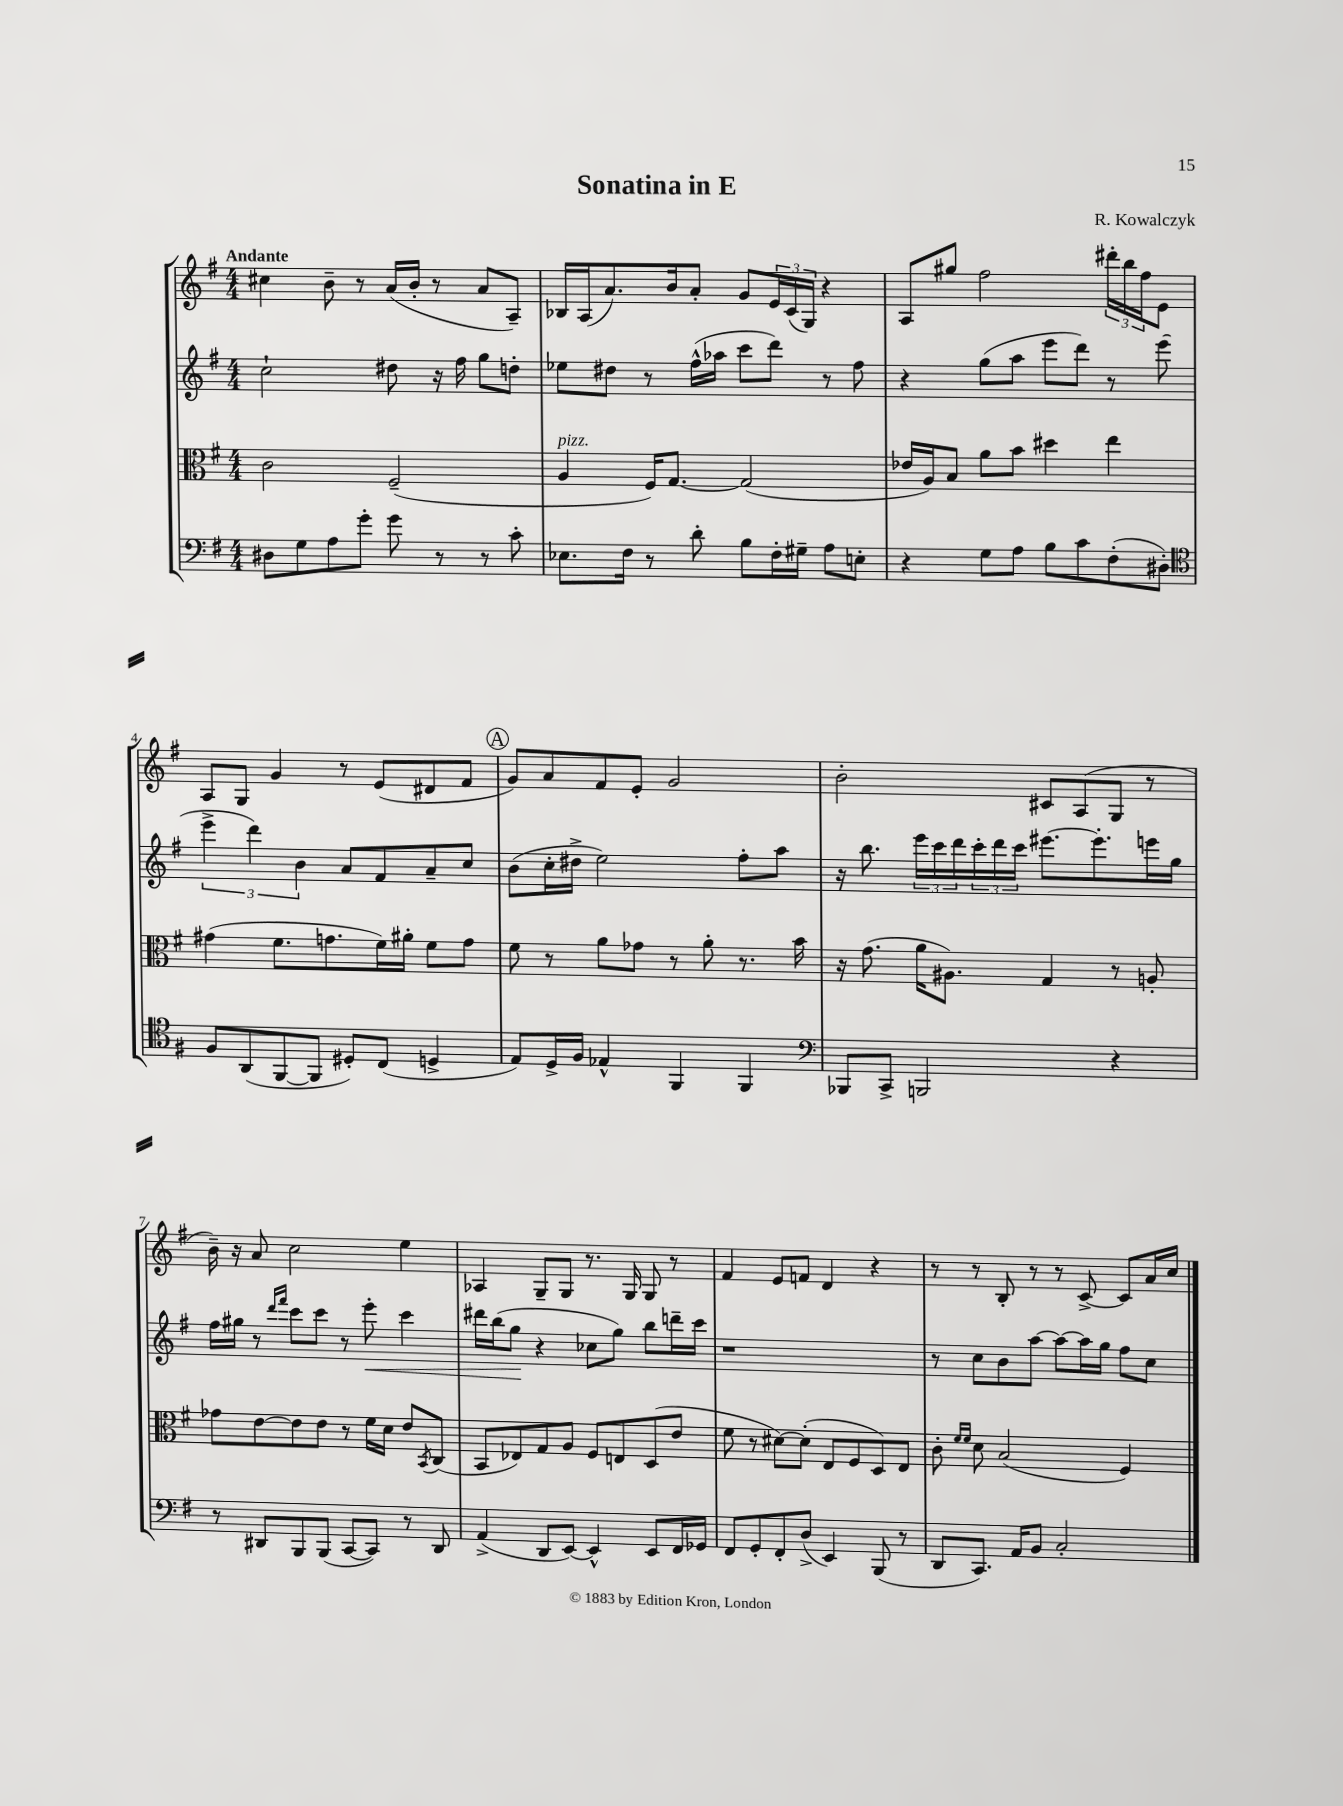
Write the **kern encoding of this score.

**kern	**kern	**kern	**dynam	**kern
*part4	*part3	*part2	*part2	*part1
*staff4	*staff3	*staff2	*staff2	*staff1
*clefF4	*clefC3	*clefG2	*	*clefG2
*k[f#]	*k[f#]	*k[f#]	*	*k[f#]
*M4/4	*M4/4	*M4/4	*	*M4/4
=1	=1	=1	=1	=1
!	!	!	!	!LO:TX:a:B:t=Andante
8D#X\L	2c\	2cc`\	.	4cc#X\
8G\	.	.	.	.
8A\	.	.	.	8b~\
8g'\J	.	.	.	8r
8g\	(2F#~/	8dd#X\	.	(16a/LL
.	.	.	.	16b'/JJ
8r	.	16r	.	8r
.	.	16ff#\	.	.
8r	.	8gg\L	.	8a/L
8c'\	.	8ddn'\J	.	8A~/J)
=2	=2	=2	=2	=2
!	!LO:TX:a:i:t=pizz.	!	!	!
8.E-X\L	4A/	8ee-X\L	.	16B-X/LL
.	.	.	.	(16A/J
.	.	8dd#X\J	.	8.a/)
16F#\Jk	.	.	.	.
8r	16F#/KL)	8r	.	.
.	[8.G/J	.	.	16b/k
8d'\	.	(16ff#^^\LL	.	8a'/J
.	.	16aa-X\JJ	.	.
8B\L	(2G/]	8ccc\L	.	8g/L
16F#'\L	.	8ddd\J)	.	24e/L
.	.	.	.	(24c/
16G#X~\JJ	.	.	.	.
.	.	.	.	24G/JJ)
8A\L	.	8r	.	4r
8En'\J	.	8ff#\	.	.
=3	=3	=3	=3	=3
4r	16e-X/LL	4r	.	8A/L
.	16A/J)	.	.	.
.	8B/J	.	.	8gg#X/J
8G\L	8a\L	(8gg\L	.	2ff#\
8A\J	8b\J	8aa\J	.	.
8B\L	4dd#X\	8eee\L	.	.
8c\	.	8ddd\J)	.	.
(8F#'\	4ee\	8r	.	24ddd#X'\LL
.	.	.	.	24bb\
.	.	.	.	24ff#\J
8D#X'\J)	.	(8eee\	.	8e\J
!!LO:LB:g=z
=4	=4	=4	=4	=4
*clefC4	*	*	*	*
8F#/L	(4g#X\	6eee^\	.	8A/L
(8AA/	.	.	.	8G/J
.	.	6ddd\)	.	.
[8FF#/	8.f#\L	.	.	4g/
.	.	6b\	.	.
8FF#/J]	.	.	.	.
.	8.gn\	.	.	.
8D#X'/L)	.	8a/L	.	8r
(8C/J	16f#\L)	8f#/	.	(8e/L
.	16a#X'\JJ	.	.	.
4Dn^/	8f#\L	8a~/	.	8d#X/
.	8g\J	8cc/J	.	8f#/J
!!LO:REH:place=s1:t=A
=5	=5	=5	=5	=5
8E/L)	8f#\	(8b\L	.	8g/L)
16D^/L	8r	16cc'\L	.	8a/
16F#/JJ	.	16dd#X^\JJ	.	.
4E-X^^/	8a\L	2ee\)	.	8f#/
.	8g-X\J	.	.	8e'/J
4FF#/	8r	.	.	2g/
.	8a'\	.	.	.
4FF#/	8.r	8ff#'\L	.	.
.	.	8aa\J	.	.
.	16b\	.	.	.
=6	=6	=6	=6	=6
*clefF4	*	*	*	*
8BBB-X/L	16r	16r	.	2b'\
.	(8.g\	8.bb\	.	.
8CC^/J	.	.	.	.
2BBBn/	16a\KL	24eee\LL	.	.
.	.	24ccc\	.	.
.	8.A#X\J)	.	.	.
.	.	24ddd\	.	.
.	.	24ccc'\	.	.
.	.	24ddd\	.	.
.	.	24ccc\JJ	.	.
.	4G/	[8.eee#X\L	.	8c#X/L
.	.	.	.	(8A/
.	.	8.eee#'\]	.	.
4r	8r	.	.	8G/J
.	8An'/	16eeen\L	.	8r
.	.	16gg\JJ	.	.
!!LO:LB:g=z
=7	=7	=7	=7	=7
8r	8g-X\L	16ff#\LL	.	16b~\)
.	.	16gg#X\JJ	.	16r
8DD#X/L	[8e\	8r	.	8a/
.	.	16qqddd/LL	.	.
.	.	16qqfff#/JJ	.	.
8BBB/	8e\]	8ccc\L	.	2cc\
(8BBB/J	8e\J	8ccc\J	.	.
[8CC/L	8r	8r	.	.
!	!	!	!LO:HP:b	!
8CC/J])	16f#\LL	8eee'\	<	.
.	16d\JJ	.	.	.
8r	8e/L	4ccc\	.	4ee\
.	8qBB/	.	.	.
8DD#/	(8C/J	.	.	.
=8	=8	=8	=8	=8
(4AA^/	8BB/L	16ddd#X\LL	.	4A-X/
.	.	(16bb\J	.	.
.	8E-X/)	8gg\J	.	.
8DD/L	8G/	4r	[	8G~/L
[8EE/J)	8A/J	.	.	8G/J
4EE^^/]	8F#/L	8cc-X\L	.	8.r
.	8En/	8gg\J)	.	.
.	.	.	.	16G/
8EE/L	(8D/	8bb\L	.	8G/
16FF#/L	8e/J	16dddn~\L	.	8r
16GG-X/JJ	.	16ccc\JJ	.	.
=9	=9	=9	=9	=9
8FF#/L	8f#\	1r	.	4f#/
8GG'/	8r	.	.	.
8FF#'/	[8d#X\L)	.	.	8e/L
(8D^/J	(8d#'\J]	.	.	8fn/J
4EE/)	8E/L	.	.	4d/
.	8F#/	.	.	.
(8BBB/	8D/)	.	.	4r
8r	8E/J	.	.	.
=10	=10	=10	=10	=10
8DD/L	8c'\	8r	.	8r
.	16qqf#/LL	.	.	.
.	16qqf#/JJ	.	.	.
8.CC/J)	8d\	8cc\L	.	8r
.	(2B/	8b\	.	8B'/
16AA/KL	.	.	.	.
8BB/J	.	[8aa\J	.	8r
2C'/	.	8aa\L_	.	8r
.	.	16aa\L]	.	[8c^/
.	.	16gg\JJ	.	.
.	4F#/)	8ff#\L	.	8c/L]
.	.	8cc\J	.	16a/L
.	.	.	.	16cc/JJ
==	==	==	==	==
*-	*-	*-	*-	*-
